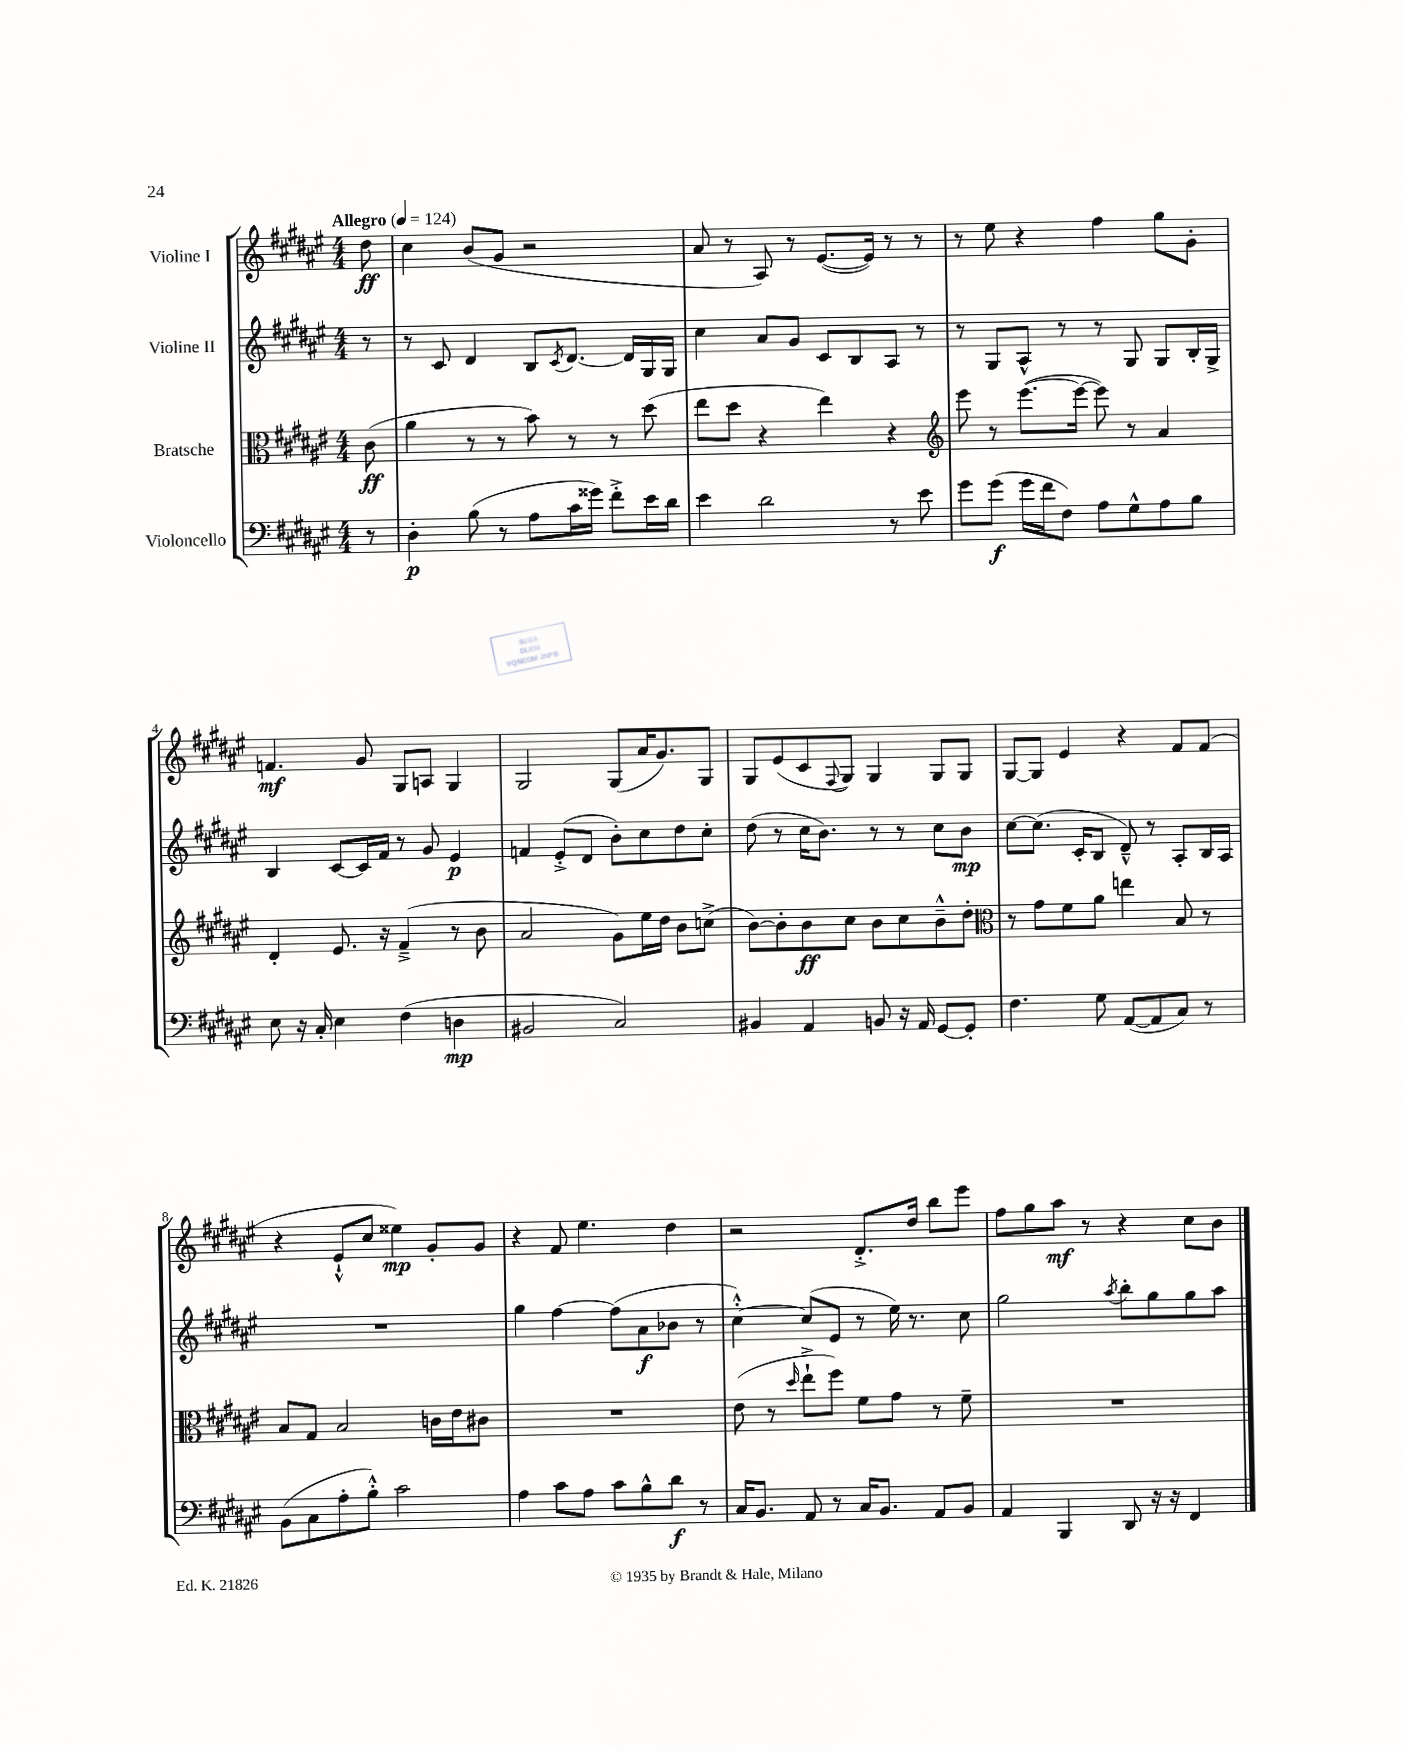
<<
\new StaffGroup <<
\new Staff = "s0" \with { instrumentName = "Violine I" } {
    \clef treble \key fis \major \numericTimeSignature \time 4/4 \partial 8 \tempo "Allegro" 4 = 124
    dis''8\ff |
    cis''4 b'8( gis'8 r2 |
    ais'8 r8 ais8) r8 eis'8.~( eis'16) r8 r8 |
    r8 eis''8 r4 fis''4 gis''8 gis'8-. |
    f'4.\mf gis'8 gis8 a8 gis4 |
    gis2 gis8( ais'16 gis'8.) gis8 |
    gis8 eis'8( cis'8 \appoggiatura { fis8 } gis8) gis4 gis8 gis8 |
    gis8~ gis8 eis'4 r4 fis'8 fis'8( |
    r4 eis'8-!-^ cis''8 eisis''4\mp) gis'8-. gis'8 |
    r4 fis'8 eis''4. dis''4 |
    r2 dis'8.-.-> dis''16 b''8 eis'''8 |
    fis''8 gis''8 ais''8\mf r8 r4 cis''8 b'8 \bar "|." |
}
\new Staff = "s1" \with { instrumentName = "Violine II" } {
    \clef treble \key fis \major \numericTimeSignature \time 4/4 \partial 8
    r8 |
    r8 cis'8 dis'4 b8 \acciaccatura { cis'8 } dis'8.~ dis'16 gis16 gis16 |
    cis''4 ais'8 gis'8 cis'8 b8 ais8 r8 |
    r8 gis8 ais8-^ r8 r8 gis8 gis8 b16-. gis16-> |
    b4 cis'8~ cis'16 fis'16 r8 gis'8 eis'4\p |
    f'4 eis'8-.->( dis'8 b'8-.) cis''8 dis''8 cis''8-. |
    dis''8( r8 cis''16 b'8.) r8 r8 cis''8 b'8\mp |
    cis''8~ cis''8.( cis'16-. b8 dis'8---^) r8 ais8-. b16 ais16 |
    R1 |
    gis''4 fis''4~ fis''8( ais'8\f bes'8 r8 |
    cis''4~-.-^) cis''8( eis'8 r8 eis''16) r8. cis''8 |
    gis''2 \acciaccatura { ais''8 } b''8-. gis''8 gis''8 ais''8 \bar "|." |
}
\new Staff = "s2" \with { instrumentName = "Bratsche" } {
    \clef alto \key fis \major \numericTimeSignature \time 4/4 \partial 8
    cis'8\ff( |
    ais'4 r8 r8 b'8) r8 r8 dis''8( |
    eis''8 dis''8 r4 eis''4) r4 |
    \clef treble eis'''8 r8 eis'''8.~( eis'''16~ eis'''8) r8 ais'4 |
    dis'4-. eis'8. r16 fis'4--->( r8 b'8 |
    ais'2 gis'8) eis''16 dis''16 b'8 c''8->( |
    b'8~) b'8-. b'8\ff cis''8 b'8 cis''8 b'8---^ dis''8-. |
    \clef alto r8 gis'8 fis'8 ais'8 e''4 b8 r8 |
    b8 gis8 b2 c'16 eis'16 cis'8 |
    R1 |
    eis'8( r8 \grace { dis''16 } eis''8-!-> fis''8) fis'8 gis'8 r8 fis'8-- |
    R1 \bar "|." |
}
\new Staff = "s3" \with { instrumentName = "Violoncello" } {
    \clef bass \key fis \major \numericTimeSignature \time 4/4 \partial 8
    r8 |
    dis4-.\p b8( r8 ais8 cis'16 gisis'16) fis'8-.-> eis'16 dis'16 |
    eis'4 dis'2 r8 eis'8 |
    gis'8 gis'8\f( gis'16 fis'16 fis8) ais8 gis8-^ ais8 b8 |
    eis8 r16 cis16-. eis4 fis4( d4\mp |
    bis,2 cis2) |
    bis,4 ais,4 b,8 r16 ais,16 gis,8~ gis,8-. |
    fis4. gis8 ais,8~( ais,8 cis8) r8 |
    b,8( cis8 ais8-. b8-.-^) cis'2 |
    ais4 cis'8 ais8 cis'8 b8-^ dis'8\f r8 |
    cis16 b,8. ais,8 r8 cis16 b,8. ais,8 b,8 |
    ais,4 b,,4 dis,8 r16 r16 fis,4 \bar "|." |
}
>>
>>
